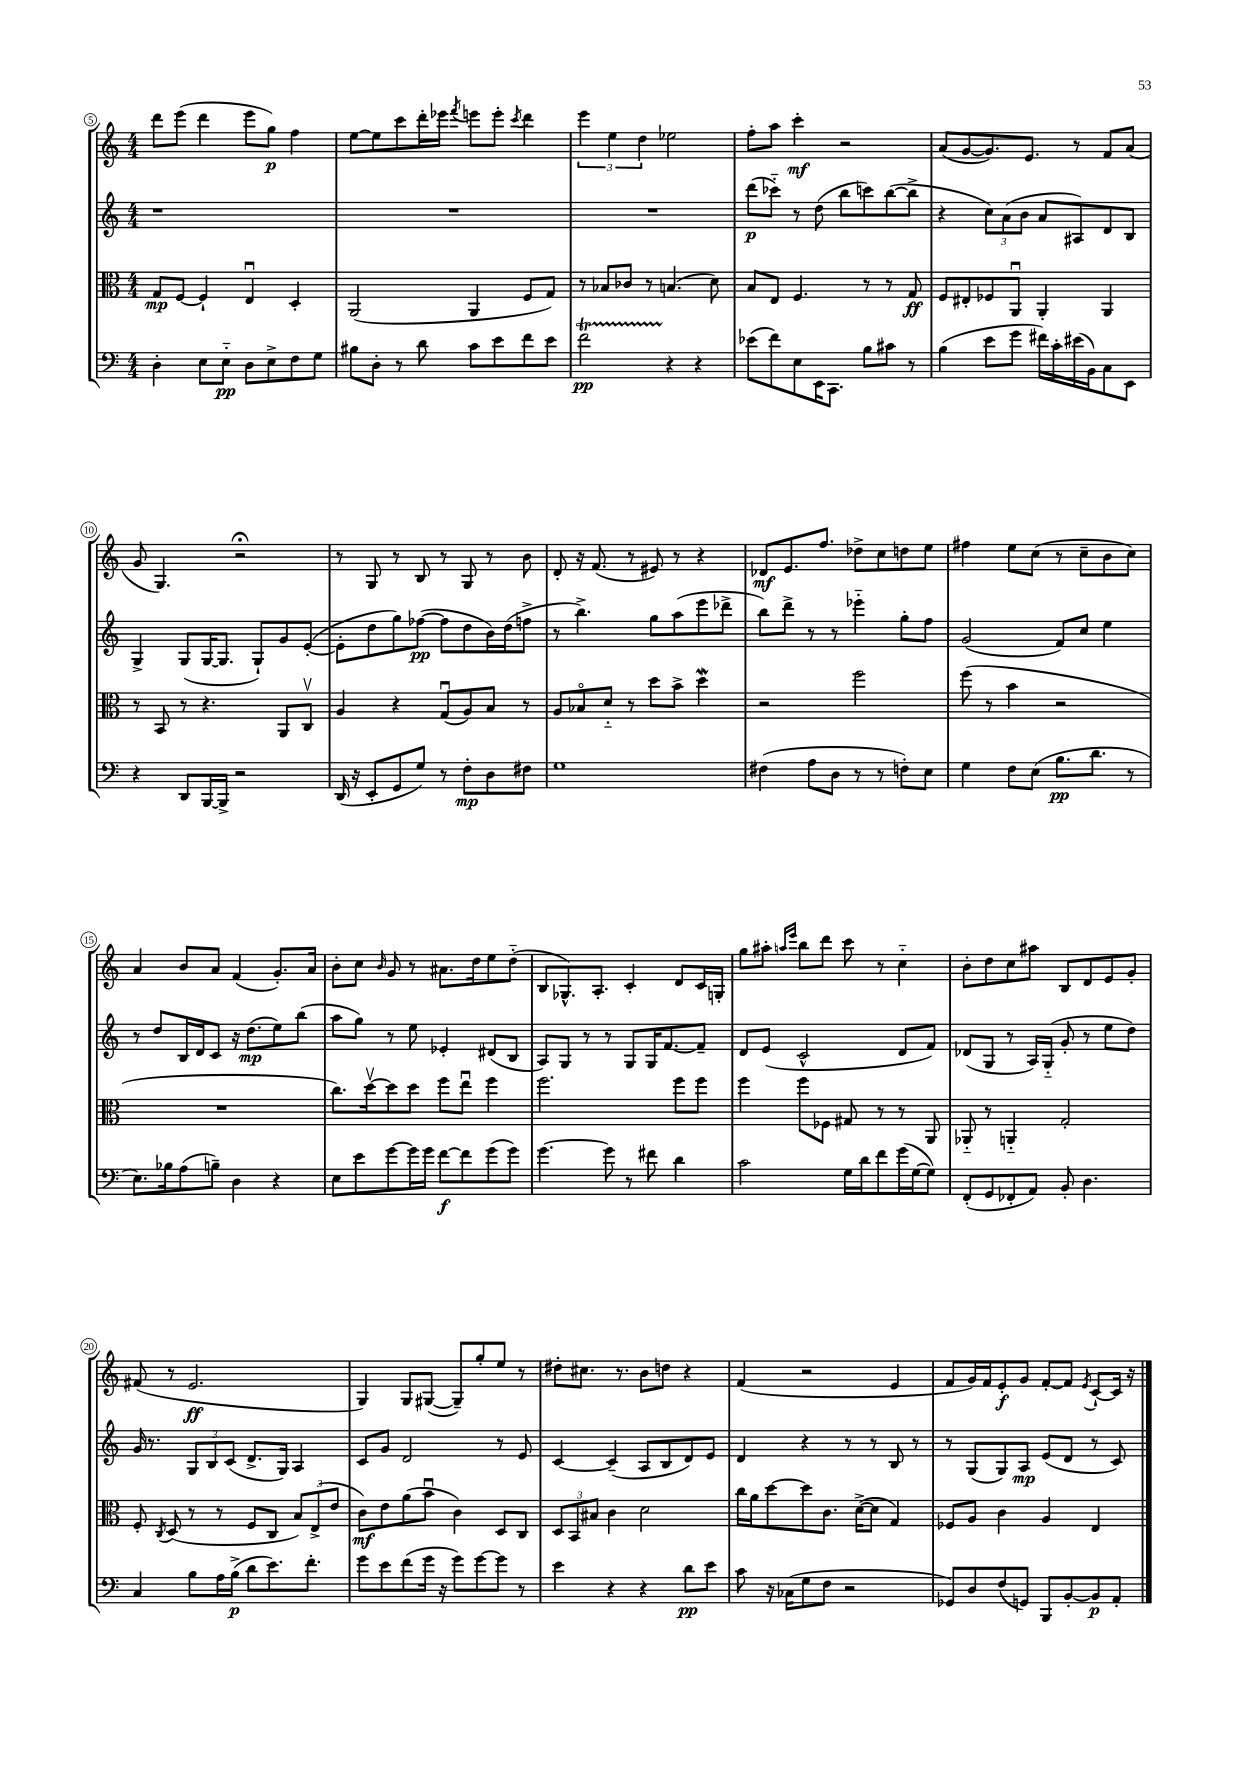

**kern	**kern	**kern	**kern
*staff4	*staff3	*staff2	*staff1
*clefF4	*clefC3	*clefG2	*clefG2
*k[]	*k[]	*k[]	*k[]
*M4/4	*M4/4	*M4/4	*M4/4
4D'	8G	1r	8ddd
.	[8F	.	(8eee
8E	4F`]	.	4ddd
8E'~	.	.	.
8D	4Eu	.	8eee
8E^	.	.	8gg)
8F	4D'	.	4ff
8G	.	.	.
=	=	=	=
8B#	(2AA	1r	[8ee
8D'	.	.	8ee]
8r	.	.	8ccc
8d	.	.	16ddd'
.	.	.	16eee-
.	.	.	8qfff
8c	4AA	.	8eee
8e	.	.	8eee'
.	.	.	8qccc
8f	8F	.	4ddd
8e	8G)	.	.
=	=	=	=
2f	8r	1r	6eee
.	8B-	.	.
.	.	.	6ee
.	8c-	.	.
.	.	.	6dd
.	8r	.	.
4r	(4.B	.	2ee-
4r	.	.	.
.	8d)	.	.
=	=	=	=
(8e-	8B	(8ddd	8ff'
8f)	8E	8ccc-'~)	8aa
8E	4.F	8r	4ccc'
16EE	.	(8dd	.
8.CC	.	.	.
.	.	8bb	2r
8B	8r	8ccc)	.
8c#	8r	([8bb	.
8r	8G	8bb^]	.
=	=	=	=
(4B	8F	4r	(8a
.	8E#'	.	[8g
8e	8F-	12cc)	8.g])
.	.	(12a	.
8g	8AAu	.	.
.	.	12b	.
.	.	.	8.e
16f#)	4AA'	8a	.
16c'	.	.	.
(16e#	.	8A#)	8r
16BB)	.	.	.
8C	4AA	8d	8f
8EE	.	8B	(8a
=	=	=	=
4r	8r	4G^	8g
.	8BB	.	4.G)
8DD	8r	(8G	.
[16BBB	4.r	[16G	.
16BBB^]	.	8.G]	.
2r	.	.	2r;
.	.	8G`)	.
.	8AA	8g	.
.	8Cv	([8e'	.
=	=	=	=
(16DD	4A	8e']	8r
16r	.	.	.
8EE'	.	8dd	8G
8GG	4r	8gg)	8r
8G)	.	([8ff-	8B
8r	(8Gu	8ff-]	8r
8F'	8A)	8dd	8G
8D	8B	16b)	8r
.	.	(16dd	.
8F#	8r	8ff^	8b
=	=	=	=
1G	8A	8r	8d'
.	8B-o	4.bb^)	16r
.	.	.	(8.f
.	8d'~	.	.
.	8r	.	8r
.	8dd	8gg	8e#)
.	8b^	(8aa	8r
.	4dd	8eee	4r
.	.	8ddd-^	.
=	=	=	=
(4F#	2r	8bb)	8d-
.	.	8ddd^	8.e
8A	.	8r	.
.	.	.	8.ff
8D	.	8r	.
8r	2ff	4eee-'~	8dd-^
8r	.	.	8cc
8F')	.	8gg'	8dd
8E	.	8ff	8ee
=	=	=	=
4G	(8ff	(2g	4ff#
.	8r	.	.
8F	4b	.	8ee
(8E	.	.	(8cc
8.B	2r	8f)	8r
.	.	8cc	8cc~
8.d	.	.	.
.	.	4ee	8b
8r	.	.	8cc)
=	=	=	=
8.E)	1r	8r	4a
.	.	8dd	.
16B-	.	.	.
(8A	.	16B	8b
.	.	16d	.
8B~)	.	8c	8a
4D	.	16r	(4f
.	.	(8.dd	.
4r	.	8ee)	8.g')
.	.	(8bb	.
.	.	.	16a
=	=	=	=
8E	8.cc)	8aa	8b'
8e	.	8gg)	8cc
.	[16ddv	.	.
.	.	.	16qqb
[8g	8dd]	8r	8g
16g]	8dd	8ee	8r
16g	.	.	.
[8f	8ff	4e-'	8.a#
8f]	8eeu	.	.
.	.	.	16dd
(8g	4ff	(8d#	8ee
8g)	.	8B	(8dd'~
=	=	=	=
[4.g	2.ff	8A)	8B
.	.	8G	8.G-^^)
.	.	8r	.
.	.	.	8.A'
8g]	.	8r	.
8r	.	8G	4c'
8f#	.	16G	.
.	.	[8.f	.
4d	8ff	.	8d
.	8ff	8f~]	16c
.	.	.	16G'
=	=	=	=
2c	4ff	8d	8gg
.	.	(8e	8aa#'
.	.	.	16qqaa
.	.	.	16qqeee
.	8ff	2c^^	8bb
.	8F-	.	8ddd
16G	8G#	.	8ccc
16d	.	.	.
8f	8r	.	8r
(16g	8r	8d	4cc'~
[16G	.	.	.
8G])	8AA	8f)	.
=	=	=	=
(8FF'	8AA-'~	(8d-	8b'
8GG	8r	8G	8dd
8FF-'	4AA'~	8r	8cc
8AA)	.	16A)	8aa#
.	.	(16G'~	.
8BB'	2G'	8g'	8B
4.D	.	8r	8d
.	.	8ee	8e
.	.	8dd)	8g'
=	=	=	=
4C	8F'	16g	(8f#
.	.	8.r	.
.	8qC	.	.
.	(8D	.	8r
8B	8r	12G	2.e
.	.	12B	.
16A	8r	.	.
.	.	(12c	.
(16B^	.	.	.
8d	8F	8.d^	.
8.e)	8C	.	.
.	.	16G)	.
.	12B)	4A	.
8.f'	.	.	.
.	(12E^	.	.
.	12e	.	.
=	=	=	=
8g	8c)	8c	4G)
8e	8e	8g	.
(8f	(8a	2d	8G
16g	8bu	.	([8G#
16r	.	.	.
8g)	4c)	.	8G#~])
[8g	.	.	8gg'
8g]	8D	8r	8ee
8r	8C	8e	8r
=	=	=	=
4e	12D	[4c	8dd#'
.	12BB	.	.
.	.	.	8.cc#
.	12B#	.	.
4r	4c	(4c~]	.
.	.	.	8.r
4r	2d	8A	8b
.	.	8B	8dd
8d	.	8d)	4r
8e	.	8e	.
=	=	=	=
8c	16cc	4d	(4f
.	16a	.	.
16r	[8dd	.	.
(16C-	.	.	.
8G	8dd]	4r	2r
8F	8.c	.	.
2r	.	8r	.
.	([16d^	.	.
.	8d]	8r	.
.	4G)	8B	4e
.	.	8r	.
=	=	=	=
8GG-)	8F-	8r	8f
8D	8A	(8G	16g)
.	.	.	16f
(8F	4c	8G)	8e'
8GG)	.	8A	8g
8BBB	4A	(8e	[8f'
[8BB'	.	8d	8f]
.	.	.	8qe
8BB]	4E	8r	[8c`
8AA'	.	8c)	16c]
.	.	.	16r
==	==	==	==
*-	*-	*-	*-
